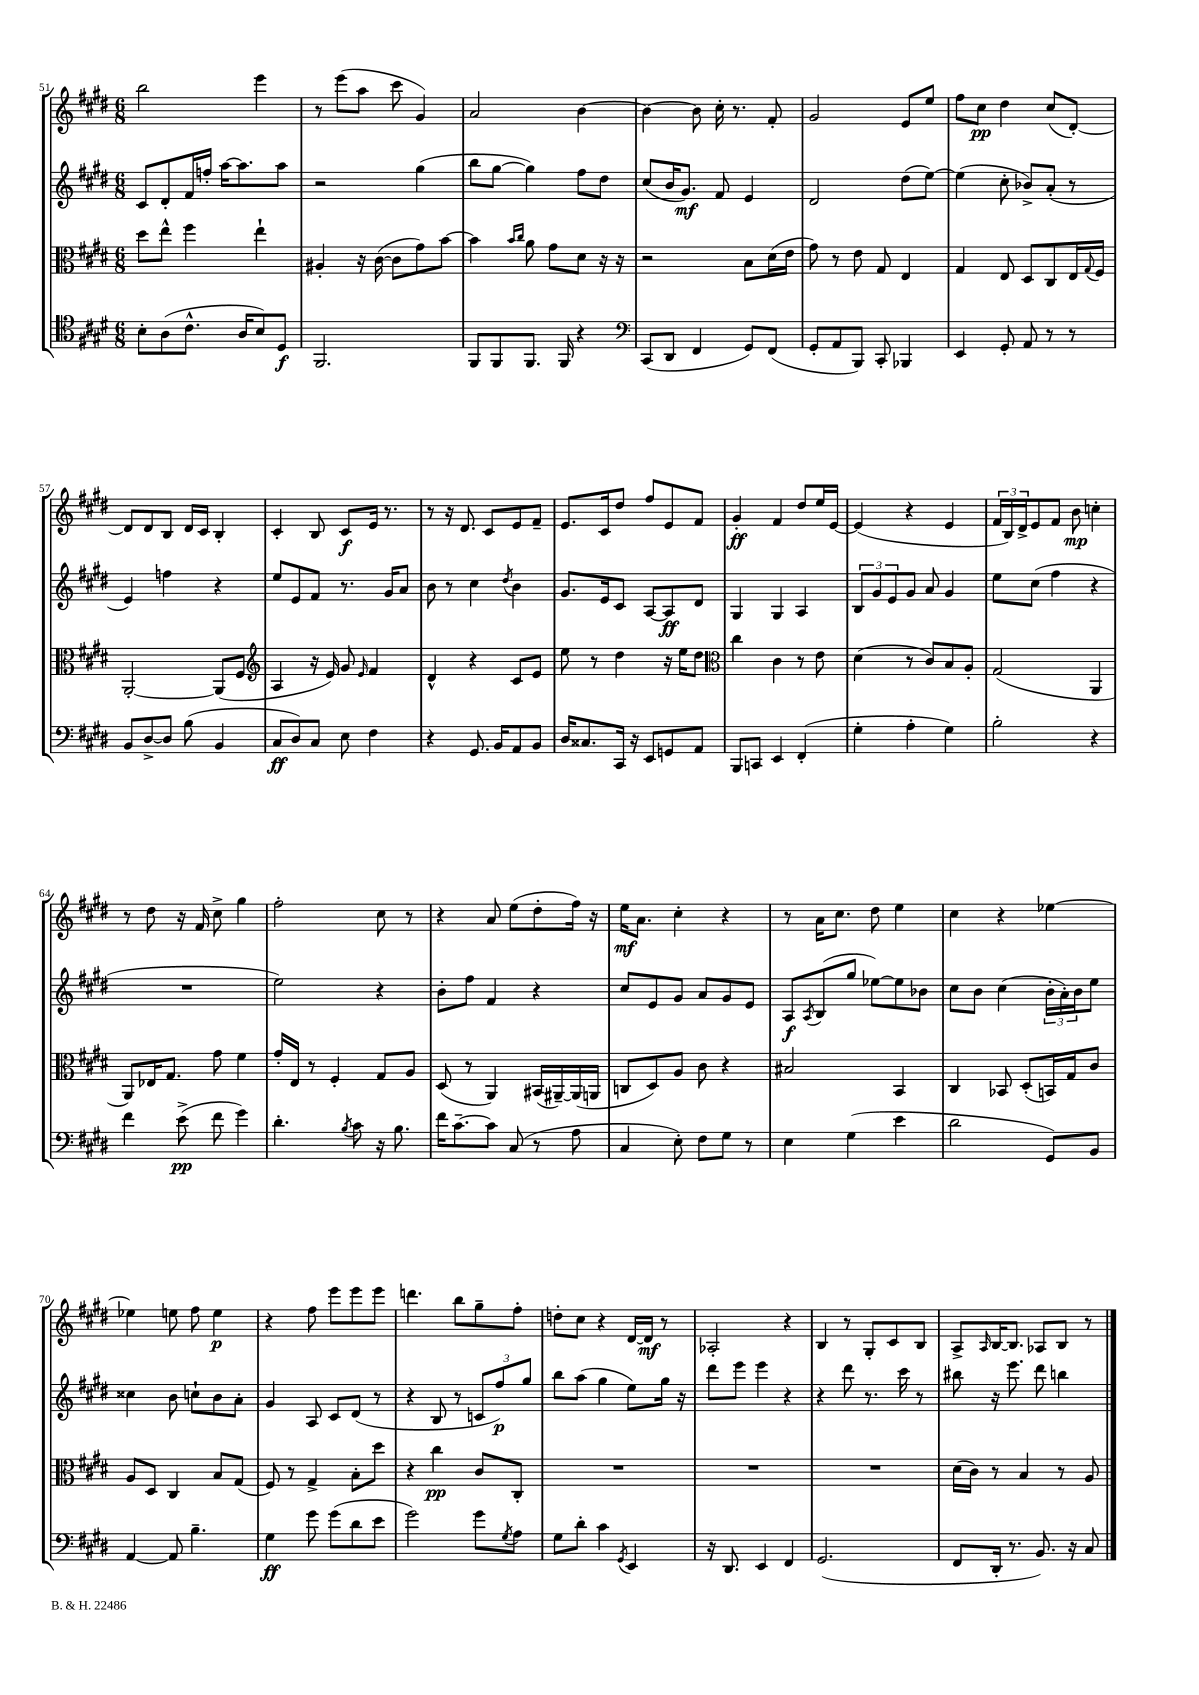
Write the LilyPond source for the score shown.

<<
\new StaffGroup <<
\new Staff = "s0" {
    \clef treble \key e \major \numericTimeSignature \time 6/8
    b''2 e'''4 |
    r8 e'''8( a''8 cis'''8 gis'4) |
    a'2 b'4~ |
    b'4~ b'8 cis''16-. r8. fis'8-. |
    gis'2 e'8 e''8 |
    fis''8 cis''8\pp dis''4 cis''8( dis'8~-.) |
    dis'8 dis'8 b8 dis'16 cis'16 b4-. |
    cis'4-. b8 cis'8\f e'16 r8. |
    r8 r16 dis'8. cis'8 e'8 fis'8-- |
    e'8. cis'16 dis''8 fis''8 e'8 fis'8 |
    gis'4-.\ff fis'4 dis''8 e''16 e'16~ |
    e'4( r4 e'4 |
    \tuplet 3/2 { fis'16 b16) dis'16-> } e'8 fis'8 b'8\mp c''4-. |
    r8 dis''8 r16 fis'16 cis''8-> gis''4 |
    fis''2-. cis''8 r8 |
    r4 a'8 e''8( dis''8-. fis''16) r16 |
    e''16\mf a'8. cis''4-. r4 |
    r8 a'16 cis''8. dis''8 e''4 |
    cis''4 r4 ees''4~ |
    ees''4 e''8 fis''8 e''4\p |
    r4 fis''8 e'''8 e'''8 e'''8 |
    d'''4. b''8 gis''8-- fis''8-. |
    d''8-. cis''8 r4 dis'16~ dis'16\mf r8 |
    aes2-. r4 |
    b4 r8 gis8-. cis'8 b8 |
    a8-> \grace { a16 } b16~ b8. aes8 b8 r8 \bar "|." |
}
\new Staff = "s1" {
    \clef treble \key e \major \numericTimeSignature \time 6/8
    cis'8 dis'8-. fis'16 f''16-. a''16~ a''8. a''8 |
    r2 gis''4( |
    b''8 gis''8~ gis''4) fis''8 dis''8 |
    cis''8( b'16 gis'8.\mf) fis'8 e'4 |
    dis'2 dis''8( e''8~) |
    e''4( cis''8-. bes'8->) a'8-.( r8 |
    e'4) f''4 r4 |
    e''8 e'8 fis'8 r8. gis'16 a'8 |
    b'8 r8 cis''4 \acciaccatura { dis''8 } b'4 |
    gis'8. e'16 cis'8 a8~ a8\ff dis'8 |
    gis4 gis4 a4 |
    \tuplet 3/2 { b8 gis'8 e'8 } gis'8 a'8 gis'4 |
    e''8 cis''8( fis''4 r4 |
    R2. |
    e''2) r4 |
    b'8-. fis''8 fis'4 r4 |
    cis''8 e'8 gis'8 a'8 gis'8 e'8 |
    a8\f \acciaccatura { a8 } b8( gis''8 ees''8~) ees''8 bes'8 |
    cis''8 b'8 cis''4( \tuplet 3/2 { b'16-. a'16-.) b'16 } e''8 |
    cisis''4 b'8 c''8-! b'8 a'8-. |
    gis'4 a8 cis'8 dis'8( r8 |
    r4 b8 r8 \tuplet 3/2 { c'8 fis''8\p) gis''8 } |
    b''8 a''8( gis''4 e''8) gis''16 r16 |
    dis'''8 e'''8 e'''4 r4 |
    r4 dis'''8 r8. cis'''16 r8 |
    bis''8 r16 e'''8. dis'''8 b''4 \bar "|." |
}
\new Staff = "s2" {
    \clef alto \key e \major \numericTimeSignature \time 6/8
    dis''8 e''8-^ fis''4 e''4-! |
    ais4-. r16 cis'16~( cis'8 gis'8) b'8~ |
    b'4 \grace { b'16 cis''16 } a'8 gis'8 dis'8 r16 r16 |
    r2 b8 dis'16( e'16 |
    gis'8) r8 e'8 gis8 e4 |
    gis4 e8 dis8 cis8 e16 \appoggiatura { gis8 } fis16 |
    a,2~-. a,8( fis8 |
    \clef treble a4 r16 e'16) gis'8 \grace { e'16 } fis'4 |
    dis'4-^ r4 cis'8 e'8 |
    e''8 r8 dis''4 r16 e''16 dis''8 |
    \clef alto cis''4 cis'4 r8 e'8 |
    dis'4( r8 cis'8) b8 a8-. |
    gis2( a,4 |
    a,8) ees16 gis8. gis'8 fis'4 |
    gis'16-. e16 r8 fis4-. gis8 a8 |
    dis8( r8 a,4) bis,16( ais,16~--) ais,16( a,16 |
    c8 dis8) a8 cis'8 r4 |
    bis2 b,4 |
    cis4 bes,8 dis8-.( b,16) gis16 cis'8 |
    a8 dis8 cis4 b8 gis8( |
    fis8) r8 gis4-> b8-. dis''8 |
    r4 cis''4\pp cis'8 cis8-. |
    R2. |
    R2. |
    R2. |
    dis'16( cis'16) r8 b4 r8 a8 \bar "|." |
}
\new Staff = "s3" {
    \clef tenor \key e \major \numericTimeSignature \time 6/8
    b8-. a8( cis'8.-^ a16 b8) dis8\f |
    fis,2. |
    fis,8 fis,8 fis,8. fis,16 r4 |
    \clef bass cis,8( dis,8 fis,4 gis,8) fis,8( |
    gis,8-. a,8 b,,8) cis,8-. bes,,4 |
    e,4 gis,8-. a,8 r8 r8 |
    b,8 dis8~-> dis8 b8( b,4 |
    cis8\ff dis8) cis8 e8 fis4 |
    r4 gis,8. b,16 a,8 b,8 |
    dis16 cisis8. cis,16 r16 e,8 g,8 a,8 |
    b,,8 c,8 e,4 fis,4-.( |
    gis4-. a4-. gis4) |
    b2-. r4 |
    fis'4 e'8->\pp( fis'8 gis'4) |
    dis'4.-. \acciaccatura { b8 } cis'8 r16 b8. |
    fis'16 cis'8.~-- cis'8 cis8( r8 a8 |
    cis4 e8-.) fis8 gis8 r8 |
    e4 gis4( e'4 |
    dis'2 gis,8) b,8 |
    a,4~ a,8 b4.-- |
    gis4\ff gis'8 gis'8( dis'8 e'8 |
    gis'2) gis'8 \acciaccatura { gis8 } a8 |
    gis8 dis'8-. cis'4 \acciaccatura { gis,8 } e,4 |
    r16 dis,8. e,4 fis,4 |
    gis,2.( |
    fis,8 dis,16-. r8. b,8.) r16 cis8 \bar "|." |
}
>>
>>
\layout { \context { \Score currentBarNumber = #51 } }
